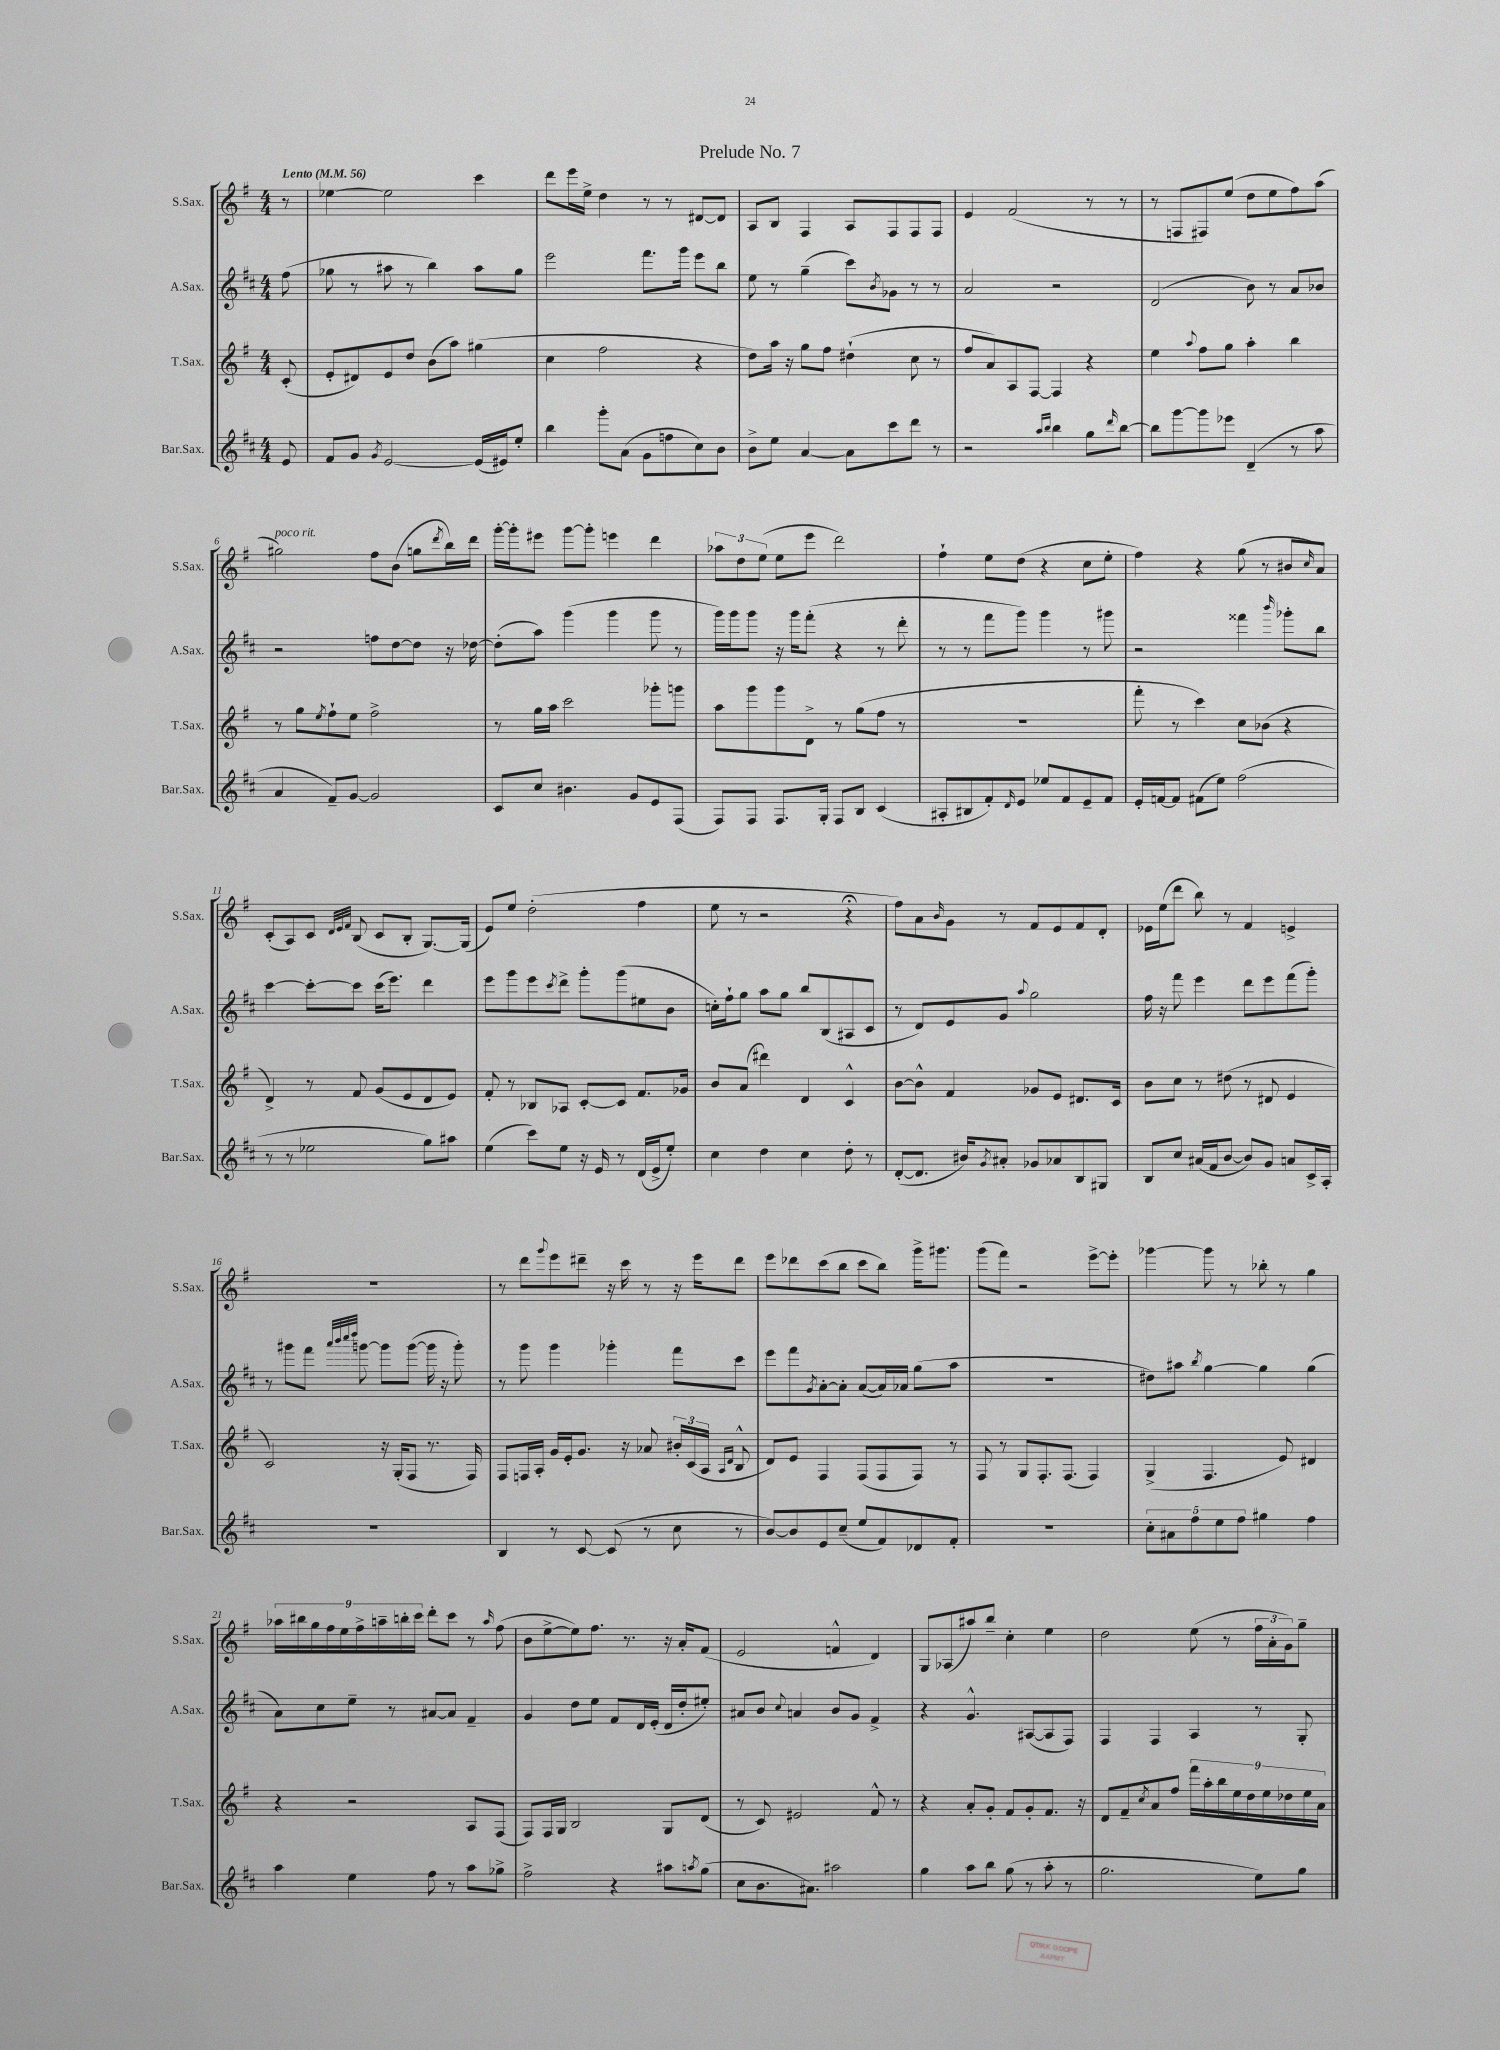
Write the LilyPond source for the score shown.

\header { title = "Prelude No. 7" }
<<
\new StaffGroup <<
\new Staff = "s0" \with { instrumentName = "S.Sax." shortInstrumentName = "S.Sax." } {
    \clef treble \key g \major \numericTimeSignature \time 4/4 \partial 8 \tempo "Lento" 4 = 56
    r8 |
    ees''4~ ees''2 c'''4 |
    d'''8 e'''16 e''16-> d''4 r8 r8 dis'8~ dis'8 |
    a8 b8 fis4 a8 fis8 fis8 fis8 |
    e'4 fis'2( r8 r8 |
    r8 f8 fis8) e''8( d''8 e''8 fis''8) a''8( |
    gis''2^\markup { \italic "poco rit." }) fis''8 b'8( g''8 \acciaccatura { d'''8 } b''16) d'''16 |
    g'''16~-. g'''16-. eis'''8 g'''8~ g'''8-. e'''4 d'''4 |
    \tuplet 3/2 { aes''8 d''8 e''8( } e''8 e'''8 d'''2) |
    fis''4-! e''8 d''8( r4 c''8 e''8-. |
    fis''4) r4 g''8( r8 bis'8 \grace { c''16 } a'8) |
    c'8-.( a8) c'8 \grace { d'32 e'32 fis'32 } b8( c'8 b8-. g8.~) g16( |
    e'8) e''8 d''2-.( fis''4 |
    e''8 r8 r2 r4\fermata |
    fis''8) a'8 \grace { b'16 } g'8 r8 fis'8 e'8 fis'8 d'8-. |
    ees'16 e''16( d'''8 b''8) r8 fis'4 e'4-> |
    R1 |
    r8 d'''8 \appoggiatura { g'''8 } e'''8 dis'''8-- r16 c'''16 r8 r16 e'''16 dis'''8 |
    e'''8 des'''8 c'''8( b''8 c'''8 b''8) g'''16-> gis'''8. |
    g'''8( fis'''8) r2 e'''8~-> e'''8-. |
    ges'''4~ ges'''8 r8 bes''8-. r8 g''4 |
    \tuplet 9/8 { aes''16 bis''16 g''16 fis''16 e''16 fis''16-> a''16-- b''16-. c'''16 } d'''8-. c'''8 r8 \grace { a''16 } fis''8( |
    b'8 e''8~-> e''8) fis''8. r8. r16 a'16-. fis'8( |
    e'2 f'4-^ d'4) |
    g8 aes8( ais''8) b''8-- c''4-. e''4 |
    d''2 e''8( r8 \tuplet 3/2 { fis''16 a'16-. g'16) } g''8-- \bar "|." |
}
\new Staff = "s1" \with { instrumentName = "A.Sax." shortInstrumentName = "A.Sax." } {
    \clef treble \key d \major \numericTimeSignature \time 4/4 \partial 8
    fis''8( |
    ges''8 r8 ais''8 r8 b''4) ais''8 ges''8 |
    e'''2 fis'''8. g'''16 e'''8 b''8 |
    e''8 r8 g''4--( cis'''8) \acciaccatura { b'8 } ges'8 r8 r8 |
    a'2 r2 |
    d'2( b'8) r8 a'8 bes'8 |
    r2 f''8 d''8~ d''8 r16 des''16~ |
    des''8-.( a''8) g'''4( g'''4 g'''8 r8 |
    g'''16) g'''16 g'''8 r16 g'''16 fis'''8-.( r4 r8 d'''8-. |
    r8 r8 fis'''8 g'''8) g'''4 r8 gis'''8 |
    r2 fisis'''4 \grace { b'''16 } ges'''8-. b''8 |
    cis'''4~ cis'''8~-. cis'''8 cis'''16( e'''8.) d'''4 |
    e'''8 g'''8 e'''8 \acciaccatura { cis'''8 } d'''8-> g'''8-. g'''8( eis''8 b'8 |
    c''16-.) fis''16-! g''8 a''8 g''8 b''8 b8( ais8 cis'8 |
    r8 d'8) e'8 g'8 \appoggiatura { a''8 } g''2 |
    fis''16 r16 fis'''8 e'''4 d'''8 e'''8 fis'''8( g'''8-.) |
    r8 gis'''8 fis'''8 \grace { a'''32 b'''32 cis''''32 d''''32 } g'''8~ g'''8 g'''8~( g'''16 r16 g'''8-.) |
    r8 g'''8 g'''4 ges'''4-. fis'''8 cis'''8 |
    e'''8 fis'''8 \acciaccatura { g'8 } a'8~-. a'8-. a'8~( a'16) aes'16 g''8( a''8 |
    R1 |
    dis''8) ais''8 \acciaccatura { b''8 } g''4~ g''4 g''4( |
    a'8) cis''8 e''8-- r8 ais'8~ ais'8 fis'4-- |
    g'4 d''8 e''8 fis'8 d'16 e'16-.( d'16 d''16-. eis''8-.) |
    ais'8 b'8 \appoggiatura { cis''8 } a'4 b'8 g'8 fis'4-> |
    r4 g'4.-^ ais8~( ais8 fis8) |
    fis4 fis4 a4 r8 g8-. \bar "|." |
}
\new Staff = "s2" \with { instrumentName = "T.Sax." shortInstrumentName = "T.Sax." } {
    \clef treble \key g \major \numericTimeSignature \time 4/4 \partial 8
    c'8-.( |
    e'8-. dis'8) e'8 d''8 b'8( a''8) gis''4( |
    c''4 fis''2 r4 |
    d''8) a''16 r16 g''8 fis''8 dis''4-!( c''8 r8 |
    fis''8 a'8) a8 fis8~ fis4 r4 |
    e''4 \appoggiatura { a''8 } fis''8 g''8 a''4-. b''4 |
    r8 g''8 \acciaccatura { e''8 } fis''8-! e''8 fis''2-> |
    r8 g''16 a''16 c'''2 ges'''8-. g'''8 |
    a''8 g'''8 g'''8 d'8-> r8 g''8( fis''8 r8 |
    R1 |
    fis'''8-. r8 c'''4) c''8 bes'8( r4 |
    d'4->) r8 fis'8 g'8( e'8 d'8 e'8) |
    fis'8-. r8 bes8 aes8 c'8~-. c'8 fis'8. ges'16 |
    b'8 a'8( dis'''4) d'4 c'4-^ |
    b'8~ b'8-^ fis'4 ges'8 e'8 dis'8. c'16 |
    b'8 c''8 r8 dis''8( r8 dis'8 e'4 |
    c'2) r16 g16-.( fis8 r8. fis16) |
    fis8 f16 a16-. g'16 e'16-. g'8. r16 aes'8 \tuplet 3/2 { bis'16-. c'16( a16 } \grace { a16 d'16 } b8-^ |
    d'8) e'8 fis4 fis8( fis8 fis8) r8 |
    fis8 r8 g8 fis8.-. fis8.( fis4) |
    g4->( fis4. e'8) dis'4 |
    r4 r2 a8 fis8( |
    fis8) fis16 g16 b2 g8 d'8( |
    r8 c'8) eis'2 fis'8-^ r8 |
    r4 a'8-. g'8-. fis'8 g'8-. fis'8. r16 |
    d'8 fis'8-- \acciaccatura { c''8 } a'8 fis''8 \tuplet 9/8 { fis'''16 a''16-. b''16 e''16 d''16 e''16 des''16 e''16 a'16 } \bar "|." |
}
\new Staff = "s3" \with { instrumentName = "Bar.Sax." shortInstrumentName = "Bar.Sax." } {
    \clef treble \key d \major \numericTimeSignature \time 4/4 \partial 8
    e'8 |
    fis'8 g'8 \acciaccatura { g'8 } e'2~ e'16( eis'16) e''8-. |
    b''4 g'''8-. a'8( g'8 f''8 cis''8) b'8 |
    b'8-> e''8 a'4~ a'8 cis'''8 d'''8 r8 |
    r2 \grace { a''16 b''16 } b''4 g''8 \grace { d'''16 } b''8~ |
    b''8 g'''8~ g'''8 ees'''8 d'4--( r8 a''8 |
    a'4 fis'8--) g'8~ g'2 |
    cis'8 cis''8 bis'4. g'8 e'8 fis8( |
    fis8) fis8 fis8. g16-. fis8 b8 cis'4( |
    ais8-. bis8 fis'8-.) \grace { d'16 } e'8 ees''8 fis'8 e'8-- fis'8 |
    e'16-. f'16~ f'8 fis'8( e''8) fis''2( |
    r8 r8 ees''2 g''8) ais''8 |
    e''4( cis'''8) e''8 r16 e'16 r8 d'16( e'16-> e''8-.) |
    cis''4 d''4 cis''4 d''8-. r8 |
    d'8~-.( d'8. bis'16) \acciaccatura { g'8 } ais'8-. ges'8 aes'8 b8 gis8 |
    b8 cis''8 ais'16( fis'16 b'8~ b'8) g'8 a'8 cis'16-> a16-. |
    R1 |
    b4 r8 cis'8~ cis'8( r8 cis''8 r8 |
    b'8~) b'8 e'8 cis''8--( e''8 fis'8) des'8 fis'8-. |
    R1 |
    \tuplet 5/4 { cis''8-. ais'8 fis''8 e''8 fis''8 } gis''4 fis''4 |
    a''4 e''4 fis''8 r8 a''8 ges''8-> |
    fis''2-> r4 ais''8 \acciaccatura { a''8 } g''8( |
    cis''8 b'8. ais'8.) ais''2 |
    g''4 a''8 b''8 g''8( r8 a''8-. r8 |
    g''2. e''8) g''8 \bar "|." |
}
>>
>>
